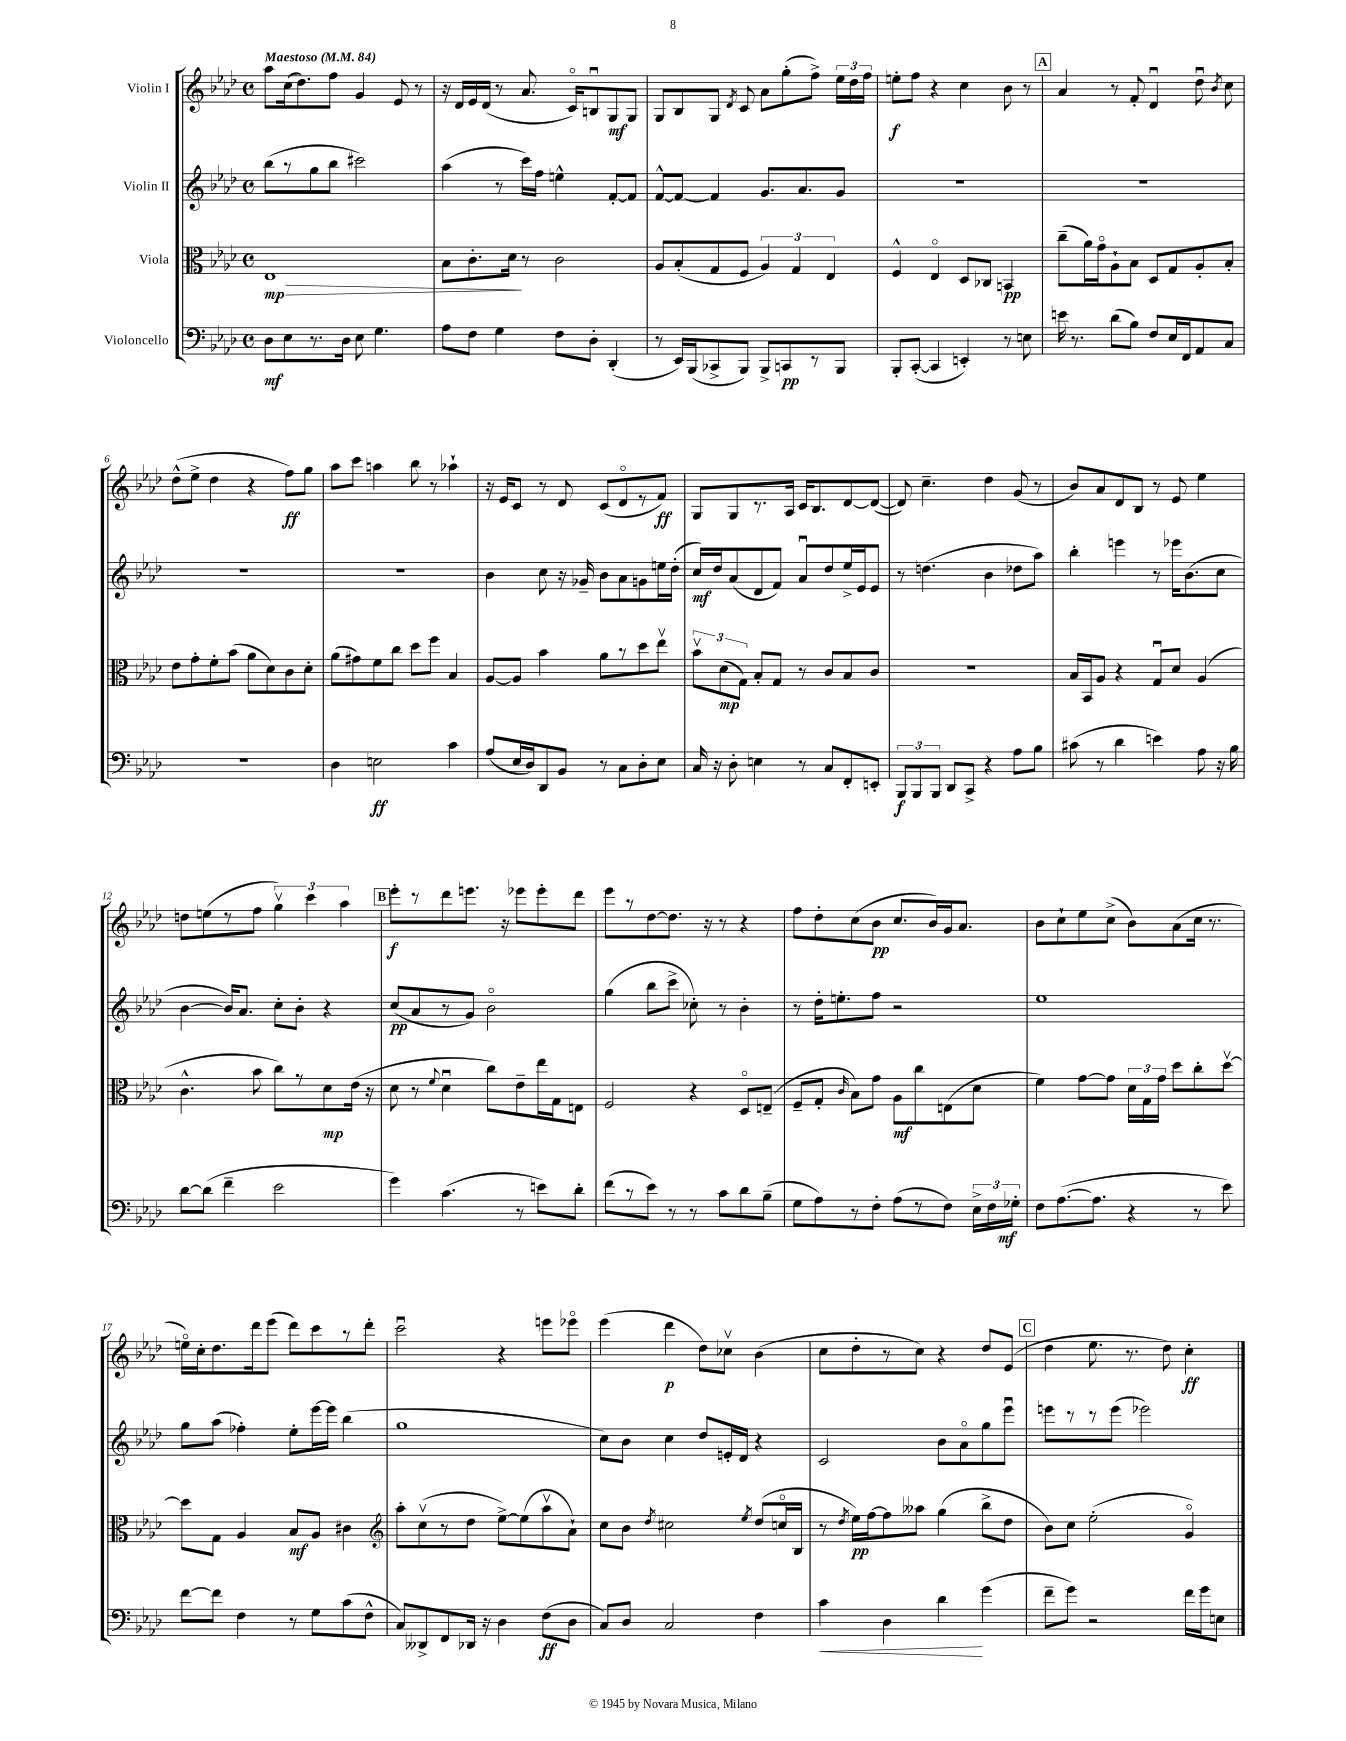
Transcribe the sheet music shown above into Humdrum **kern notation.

**kern	**dynam	**kern	**dynam	**kern	**dynam	**kern	**dynam
*part4	*part4	*part3	*part3	*part2	*part2	*part1	*part1
*staff4	*staff4	*staff3	*staff3	*staff2	*staff2	*staff1	*staff1
*I"Violoncello	*	*I"Viola	*	*I"Violin II	*	*I"Violin I	*
*clefF4	*	*clefC3	*	*clefG2	*	*clefG2	*
*k[b-e-a-d-]	*	*k[b-e-a-d-]	*	*k[b-e-a-d-]	*	*k[b-e-a-d-]	*
*M4/4	*	*M4/4	*	*M4/4	*	*M4/4	*
*met(c)	*	*met(c)	*	*met(c)	*	*met(c)	*
*MM84	*	*MM84	*	*MM84	*	*MM84	*
=1	=1	=1	=1	=1	=1	=1	=1
!	!	!	!	!	!	!LO:TX:a:B:t=Maestoso	!
!	!	!	!LO:HP:b	!	!	!	!
8D-\L	mf	1E-	> mp	(8bb-\L	.	8aa-\L	.
8E-\	.	.	.	8r	.	(16cc\k	.
.	.	.	.	.	.	8.dd-\)	.
8.r	.	.	.	8gg\	.	.	.
.	.	.	.	8bb-\J	.	8ff\J	.
16D-\Jk	.	.	.	.	.	.	.
8E-\	.	.	.	2ccc#X\)	.	4g/	.
4.G\	.	.	.	.	.	.	.
.	.	.	.	.	.	8e-/	.
.	.	.	.	.	.	8r	.
=2	=2	=2	=2	=2	=2	=2	=2
8A-\L	.	8B-\L	.	(4aa-\	.	16r	.
.	.	.	.	.	.	16d-/LL	.
8F\J	.	8.c'\	.	.	.	16e-/	.
.	.	.	.	.	.	(16d-/JJ	.
4G\	.	.	.	8r	.	8r	.
.	.	16d-\Jk	.	.	.	.	.
.	.	8r	]	16ccc\LL)	.	8.a-/	.
.	.	.	.	16ff\JJ	.	.	.
8F\L	.	2c\	.	4een^^\	.	.	.
.	.	.	.	.	.	16c/KL)	.
8D-'\J	.	.	.	.	.	8Bnu/	.
(4DD-'/	.	.	.	[8f'/L	.	8G/	mf
.	.	.	.	8f/J]	.	8G/J	.
=3	=3	=3	=3	=3	=3	=3	=3
8r	.	8A-/L	.	[8f^^/L	.	8G/L	.
16EE-/LL)	.	(8B-'/	.	8f/J_	.	8B-/	.
(16BBB-/J	.	.	.	.	.	.	.
8CC-X^/	.	8G/	.	4f/]	.	8G/J	.
.	.	.	.	.	.	8qd-/	.
8BBB-/J)	.	8F/J	.	.	.	8c/	.
8BBB-^/L	.	6A-/)	.	8.g/L	.	8a-\L	.
8CCn/	pp	.	.	.	.	(8gg'\	.
.	.	6G/	.	.	.	.	.
.	.	.	.	8.a-/	.	.	.
8r	.	.	.	.	.	8ff^\J)	.
.	.	6E-/	.	.	.	.	.
8BBB-/J	.	.	.	8g/J	.	24ee-\LL	.
.	.	.	.	.	.	24dd-\	.
.	.	.	.	.	.	24ff\JJ	.
=4	=4	=4	=4	=4	=4	=4	=4
8BBB-'/L	.	4F^^/	.	1r	.	8een'\L	f
([8CC'/J	.	.	.	.	.	8ff\J	.
4CC/]	.	4E-/	.	.	.	4r	.
4EEn'/)	.	8D-/L	.	.	.	4cc\	.
.	.	8C-X/J	.	.	.	.	.
8r	.	4BBn/	pp	.	.	8b-\	.
8En\	.	.	.	.	.	8r	.
!!LO:REH:place=s1:t=A
=5	=5	=5	=5	=5	=5	=5	=5
16en\	.	(8cc~\L	.	1r	.	4a-/	.
8.r	.	.	.	.	.	.	.
.	.	16a-\L)	.	.	.	.	.
.	.	16g\J	.	.	.	.	.
(8d-\L	.	8A-`\	.	.	.	8r	.
8B-\J)	.	8B-\J	.	.	.	8f'/	.
8F/L	.	8D-/L	.	.	.	4d-u/	.
16E-/L	.	8G/	.	.	.	.	.
16FF/J	.	.	.	.	.	.	.
8AA-/	.	8A-'/	.	.	.	8dd-u\	.
.	.	.	.	.	.	8qb-/	.
8C/J	.	8B-'/J	.	.	.	8cc\	.
!!LO:LB:g=z
=6	=6	=6	=6	=6	=6	=6	=6
1r	.	8e-\L	.	1r	.	(8dd-^^\L	.
.	.	8g'\	.	.	.	8ee-^\J	.
.	.	8f'\	.	.	.	4dd-\	.
.	.	(8b-\J	.	.	.	.	.
.	.	8a-\L	.	.	.	4r	.
.	.	8d-\)	.	.	.	.	.
.	.	8c\	.	.	.	8ff\L)	ff
.	.	8d-'\J	.	.	.	8gg\J	.
=7	=7	=7	=7	=7	=7	=7	=7
4D-\	.	(8a-\L	.	1r	.	8aa-\L	.
.	.	8g#X\)	.	.	.	8ccc\J	.
2En\	ff	8f\	.	.	.	4aan\	.
.	.	8cc\J	.	.	.	.	.
.	.	8dd-\L	.	.	.	8bb-\	.
.	.	8ff\J	.	.	.	8r	.
4c\	.	4B-/	.	.	.	4aa-X`\	.
=8	=8	=8	=8	=8	=8	=8	=8
(8A-/L	.	[8A-/L	.	4b-\	.	16r	.
.	.	.	.	.	.	16e-/KL	.
16E-/L	.	8A-/J]	.	.	.	8c/J	.
16D-/J)	.	.	.	.	.	.	.
8DD-/	.	4b-\	.	8cc\	.	8r	.
8BB-/J	.	.	.	16r	.	8d-/	.
.	.	.	.	16g-X~/	.	.	.
8r	.	8a-\L	.	8b-\L	.	(8c/L	.
8C\L	.	8r	.	8a-\	.	8d-/	.
8D-'\	.	8dd-\	.	8gn\	.	8r	.
8E-\J	.	8ee-v\J	.	16een\L	.	8f/J)	ff
.	.	.	.	(16dd-'\JJ	.	.	.
=9	=9	=9	=9	=9	=9	=9	=9
16C/	.	12b-v\L	.	16cc/LL)	mf	8G/L	.
16r	.	.	.	16dd-/J	.	.	.
.	.	(12d-\	mp	.	.	.	.
8D-'\	.	.	.	(8a-/	.	8G/	.
.	.	12G\J)	.	.	.	.	.
4En\	.	8B-'/L	.	8d-/	.	8.r	.
.	.	8G/J	.	8f/J)	.	.	.
.	.	.	.	.	.	16A-/Jk	.
8r	.	8r	.	8a-u/L	.	16c/KL	.
.	.	.	.	.	.	8.B-/	.
8C/L	.	8c/L	.	8dd-/	.	.	.
8FF'/	.	8B-/	.	16ee-^/L	.	[8d-/	.
.	.	.	.	16e-/J	.	.	.
8EEn'/J	.	8c/J	.	8e-/J	.	(8d-/J_	.
=10	=10	=10	=10	=10	=10	=10	=10
12BBB-/L	f	1r	.	8r	.	8d-/])	.
12BBB-/	.	.	.	.	.	.	.
.	.	.	.	(4.ddn\	.	4.cc~\	.
12BBB-/J	.	.	.	.	.	.	.
8DD-/L	.	.	.	.	.	.	.
8CC^/J	.	.	.	.	.	.	.
4r	.	.	.	4b-\	.	4dd-\	.
8A-\L	.	.	.	8dd-X\L	.	(8g/	.
8B-\J	.	.	.	8aa-\J)	.	8r	.
=11	=11	=11	=11	=11	=11	=11	=11
(8c#X\	.	16B-/LL	.	4bb-'\	.	8b-/L)	.
.	.	16BB-/J	.	.	.	.	.
8r	.	8A-/J	.	.	.	8a-/	.
4d-\	.	4r	.	4eeen\	.	8d-/	.
.	.	.	.	.	.	8B-/J	.
4en\)	.	8Gu/L	.	8r	.	8r	.
.	.	8d-/J	.	16eee-X\KL	.	8e-/	.
.	.	.	.	(8.b-\	.	.	.
8A-\	.	(4A-/	.	.	.	4ee-\	.
16r	.	.	.	8cc\J	.	.	.
16B-\	.	.	.	.	.	.	.
!!LO:LB:g=z
=12	=12	=12	=12	=12	=12	=12	=12
[8d-\L	.	4.c^^\	.	[4b-\	.	8ddn\L	.
(8d-\J]	.	.	.	.	.	(8een\	.
4f~\	.	.	.	16b-/KL])	.	8r	.
.	.	.	.	8.a-/J	.	.	.
.	.	8b-\	.	.	.	8ff\J	.
2e-\	.	8cc\L)	.	8cc'\L	.	6ggv\)	.
.	.	8r	.	8b-'\J	.	.	.
.	.	.	.	.	.	6ccc\	.
.	.	8d-\	mp	4r	.	.	.
.	.	.	.	.	.	6aa-\	.
.	.	(16e-\Jk	.	.	.	.	.
.	.	16r	.	.	.	.	.
!!LO:REH:place=s1:t=B
=13	=13	=13	=13	=13	=13	=13	=13
4g\)	.	8d-\	.	(8cc/L	pp	8eee-'\L	f
.	.	8r	.	8a-/	.	8r	.
.	.	8qqf/	.	.	.	.	.
(4.c\	.	4d-u\	.	8r	.	8ddd-\	.
.	.	.	.	8g/J)	.	8.eeen\J	.
.	.	8cc\L)	.	2b-\	.	.	.
.	.	.	.	.	.	16r	.
8r	.	8e-~\	.	.	.	8eee-X\L	.
8en\L)	.	16ee-\L	.	.	.	8eee-'\	.
.	.	16G\J	.	.	.	.	.
8d-'\J	.	8En\J	.	.	.	8ddd-\J	.
=14	=14	=14	=14	=14	=14	=14	=14
(8f\L	.	2F/	.	(4gg\	.	8eee-\L	.
8r	.	.	.	.	.	8r	.
8e-\J)	.	.	.	8bb-\L	.	[8dd-\	.
8r	.	.	.	8ccc^\J	.	8.dd-\J]	.
8r	.	4r	.	8cc-X'\)	.	.	.
.	.	.	.	.	.	16r	.
8c\L	.	.	.	8r	.	8r	.
8d-\	.	8D-/L	.	4b-'\	.	4r	.
(8B-~\J	.	(8En~/J	.	.	.	.	.
=15	=15	=15	=15	=15	=15	=15	=15
8G\L	.	8F~/L	.	8r	.	8ff\L	.
8A-\)	.	8G'/J	.	16dd-'\KL	.	8dd-'\	.
.	.	.	.	8.een'\	.	.	.
.	.	16qqc/	.	.	.	.	.
8r	.	8B-\L)	.	.	.	(8cc\	.
8F'\J	.	8g\J	.	8ff\J	.	8b-\J	pp
(8A-\L	.	8A-\L	mf	2r	.	8.cc/L	.
8r	.	8cc\	.	.	.	.	.
.	.	.	.	.	.	16b-/L)	.
8F\J)	.	(8En\	.	.	.	16g/J	.
.	.	.	.	.	.	8.a-/J	.
24E-^\LL	.	8d-\J	.	.	.	.	.
24F\	.	.	.	.	.	.	.
24G-X'\JJ	mf	.	.	.	.	.	.
=16	=16	=16	=16	=16	=16	=16	=16
8F\L	.	4f\)	.	1ee-	.	8b-\L	.
([8.A-\	.	.	.	.	.	8cc`\	.
.	.	[8g\L	.	.	.	8ee-\	.
8.A-\J]	.	.	.	.	.	.	.
.	.	8g\J]	.	.	.	(8cc^\J	.
4r	.	24d-\LL	.	.	.	8b-\L)	.
.	.	24G\	.	.	.	.	.
.	.	24g\JJ	.	.	.	.	.
.	.	8dd-\L	.	.	.	(8a-\	.
8r	.	8cc'\	.	.	.	16cc\Jk	.
.	.	.	.	.	.	8.r	.
8e-\)	.	[8dd-v\J	.	.	.	.	.
!!LO:LB:g=z
=17	=17	=17	=17	=17	=17	=17	=17
[8f\L	.	8dd-\L]	.	8gg\L	.	16een\LL)	.
.	.	.	.	.	.	16cc'\J	.
8f\J]	.	8G\J	.	(8aa-\J	.	8.dd-\	.
4F\	.	4A-/	.	4ff-X'\)	.	.	.
.	.	.	.	.	.	16ddd-\k	.
.	.	.	.	.	.	(8eee-\J	.
8r	.	8B-/L	mf	8ee-'\L	.	8ddd-\L)	.
8G\L	.	8A-/J	.	[16eee-\L	.	8ccc\	.
.	.	.	.	16eee-\JJ]	.	.	.
(8c\	.	4c#X\	.	(4bb-\	.	8r	.
8F^^\J	.	.	.	.	.	8ddd-'\J	.
=18	=18	=18	=18	=18	=18	=18	=18
*	*	*clefG2	*	*	*	*	*
8C/L)	.	8aa-'\L	.	1gg	.	2cccu\	.
8DD--X^/	.	(8ccv\	.	.	.	.	.
8FF/	.	8r	.	.	.	.	.
16DD-X/Jk	.	8dd-\J	.	.	.	.	.
16r	.	.	.	.	.	.	.
4D-\	.	[8ee-^\L)	.	.	.	4r	.
.	.	(8ee-\]	.	.	.	.	.
(8F\L	ff	8aa-v\	.	.	.	8eeen\L	.
8D-\J	.	8a-`\J)	.	.	.	8eee-X\J	.
=19	=19	=19	=19	=19	=19	=19	=19
8C/L)	.	8cc\L	.	8cc\L)	.	(4eee-\	.
8D-/J	.	8b-\J	.	8b-\J	.	.	.
.	.	8qdd-/	.	.	.	.	.
2C/	.	2cc#X\	.	4cc\	.	4ddd-\	p
.	.	.	.	8dd-/L	.	8dd-\L)	.
.	.	.	.	16en'/L	.	8cc-Xv\J	.
.	.	.	.	16d-/JJ	.	.	.
.	.	8qee-/	.	.	.	.	.
4F\	.	(8dd-/L	.	4r	.	(4b-\	.
.	.	16ccn/L	.	.	.	.	.
.	.	16B-/JJ	.	.	.	.	.
=20	=20	=20	=20	=20	=20	=20	=20
!	!LO:HP:b	!	!	!	!	!	!
4c\	<	8r	.	2c/	.	8cc\L	.
.	.	8qdd-/	.	.	.	.	.
.	.	16ee-\LL)	pp	.	.	8dd-'\	.
.	.	[16ff\J	.	.	.	.	.
4D-\	.	8ff\]	.	.	.	8r	.
.	.	8aa--X\J	.	.	.	8cc\J)	.
4d-\	.	(4gg\	.	8b-\L	.	4r	.
.	.	.	.	8a-\	.	.	.
(4g\	[	8bb-^\L	.	8gg\	.	8dd-/L	.
.	.	8dd-\J	.	8eee-u\J	.	(8e-/J	.
!!LO:REH:place=s1:t=C
=21	=21	=21	=21	=21	=21	=21	=21
8f~\L	.	8b-\L)	.	8eeen\L	.	4dd-\	.
8g\J)	.	8cc\J	.	8r	.	.	.
2r	.	(2ee-'\	.	8r	.	8.ee-\	.
.	.	.	.	(8eee\J	.	.	.
.	.	.	.	.	.	8.r	.
.	.	.	.	2eee-X\)	.	.	.
.	.	.	.	.	.	8dd-\)	.
16f\LL	.	4g/)	.	.	.	4cc'\	ff
16g\J	.	.	.	.	.	.	.
8En\J	.	.	.	.	.	.	.
==	==	==	==	==	==	==	==
*-	*-	*-	*-	*-	*-	*-	*-
